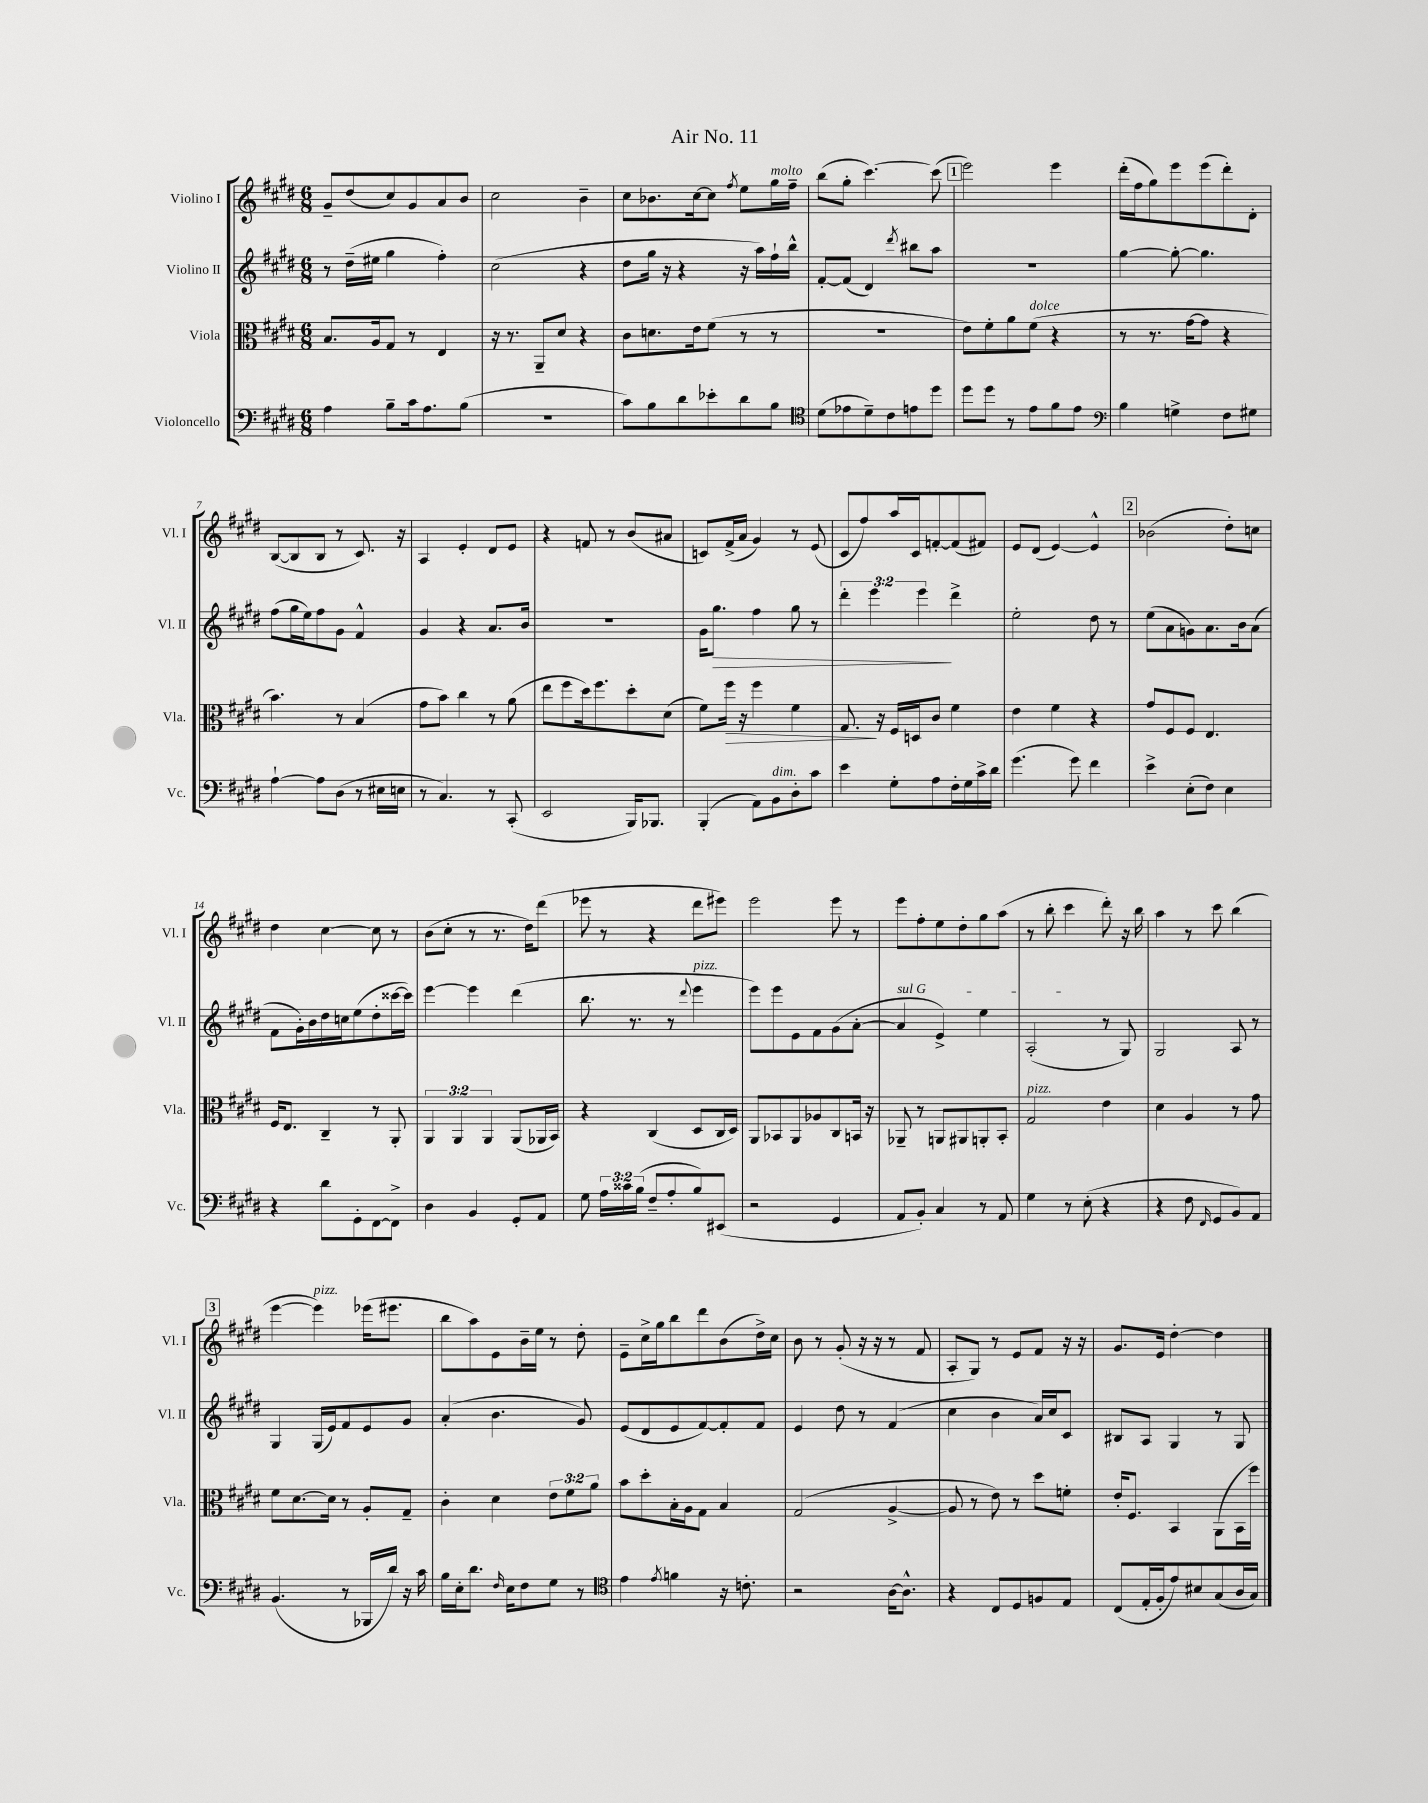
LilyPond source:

\header { title = "Air No. 11" }
<<
\new StaffGroup <<
\new Staff = "s0" \with { instrumentName = "Violino I" shortInstrumentName = "Vl. I" } {
    \clef treble \key e \major \numericTimeSignature \time 6/8
    \autoBeamOff gis'8[-- dis''8( cis''8) gis'8 a'8 b'8] |
    cis''2 b'4-- |
    cis''8[ bes'8. cis''16~ cis''8] \acciaccatura { fis''8 } e''8[ gis''16^\markup { \italic "molto" } fis''16]-- |
    b''8[( gis''8]-. cis'''4.~) cis'''8( |
    \mark \markup { \box "1" } e'''2) e'''4 |
    dis'''16[-.( fis''16 gis''8) e'''8 e'''8( dis'''8-.) dis'8]-. |
    b8[~( b8 b8] r8 cis'8.) r16 |
    a4 e'4-. dis'8[ e'8] |
    r4 f'8 r8 b'8[( ais'8] |
    c'8[) fis'16->( a'16] gis'4) r8 e'8( |
    cis'8[ fis''8) a''16 cis'16 f'8~-. f'8( fis'8]) |
    e'8[ dis'8]( e'4~) e'4-^ |
    \mark \markup { \box "2" } bes'2( dis''8[-.) c''8] |
    dis''4 cis''4~ cis''8 r8 |
    b'8[( cis''8]-. r8 r8. dis''16[) dis'''8]( |
    ees'''8 r8 r4 dis'''8[ eis'''8]) |
    e'''2 e'''8 r8 |
    e'''8[ fis''8-. e''8 dis''8-. gis''8 a''8]( |
    r8 b''8-. cis'''4 dis'''8-.) r16 b''16 |
    a''4 r8 cis'''8 b''4( |
    \mark \markup { \box "3" } e'''4~ e'''4^\markup { \italic "pizz." }) ees'''16[( eis'''8.] |
    b''8[ a''8) e'8 b'16-- e''16] r8 dis''8-. |
    e'8[-- cis''16-> gis''16 b''8 dis'''8 b'8( dis''16->) cis''16] |
    b'8 r8 gis'8-.( r16 r16 r8 fis'8 |
    a8[-. gis8]) r8 e'8[ fis'8] r16 r16 |
    gis'8.[ e'16] dis''4~-. dis''4 \bar "|." |
}
\new Staff = "s1" \with { instrumentName = "Violino II" shortInstrumentName = "Vl. II" } {
    \clef treble \key e \major \numericTimeSignature \time 6/8 \override Staff.TupletNumber.text = #tuplet-number::calc-fraction-text
    \autoBeamOff r8 dis''16[--( eis''16] gis''4 fis''4-.) |
    cis''2( r4 |
    dis''8[ gis''16] r16 r4 r16 a''16[) fis''16-! b''16]-^ |
    fis'8[~-. fis'8]( dis'4) \acciaccatura { dis'''8 } bis''8[ a''8] |
    \mark \markup { \box "1" } R2. |
    gis''4~ gis''8~-. gis''4. |
    fis''8[( gis''16 e''16) fis''8 gis'8] fis'4-^ |
    gis'4 r4 a'8.[ b'16] |
    R2. |
    gis'16[ gis''8.]\> fis''4 gis''8 r8 |
    \tuplet 3/2 { dis'''4-. e'''4 e'''4\! } dis'''4-> |
    e''2-. dis''8 r8 |
    \mark \markup { \box "2" } e''8[( a'8 g'8) a'8. b'16 a'8]( |
    fis'8[ gis'16-.) b'16 dis''16 c''16 e''8( dis''8-. cisis'''16~ cisis'''16]) |
    e'''4~ e'''4 dis'''4( |
    b''8. r8. r8 \appoggiatura { dis'''8 } e'''4^\markup { \italic "pizz." } |
    e'''8[) e'''8 e'8 fis'8 gis'8( a'8]~-. |
    \once \override TextSpanner.bound-details.left.text = \markup { \italic "sul G" } a'4\startTextSpan e'4->) e''4 |
    a2-.\stopTextSpan( r8 gis8) |
    gis2 a8 r8 |
    \mark \markup { \box "3" } gis4 gis16[( e'16) fis'8 e'8 gis'8] |
    a'4-.( b'4. gis'8) |
    e'8[( dis'8 e'8 fis'8~) fis'8-. fis'8] |
    e'4 dis''8 r8 fis'4( |
    cis''4 b'4 a'16[) cis''16 cis'8] |
    bis8[ a8] gis4 r8 gis8 \bar "|." |
}
\new Staff = "s2" \with { instrumentName = "Viola" shortInstrumentName = "Vla." } {
    \clef alto \key e \major \numericTimeSignature \time 6/8 \override Staff.TupletNumber.text = #tuplet-number::calc-fraction-text
    \autoBeamOff b8.[ a16 gis8] r8 e4 |
    r16 r8. a,8[-- dis'8] r4 |
    cis'8[ d'8. e'16 fis'8]( r8 r8 |
    R2. |
    \mark \markup { \box "1" } e'8[) fis'8-. a'8 fis'8]^\markup { \italic "dolce" }( r4 |
    r8 r8. gis'16[~ gis'8] r4 |
    b'4.) r8 b4( |
    gis'8[ b'8]) cis''4 r8 a'8( |
    e''8[ fis''8 dis''16) fis''8. dis''8-. dis'8]( |
    fis'8[) fis''16]\> r16 fis''4 fis'4 |
    gis8.\! r16 fis16[ d16 cis'8] fis'4 |
    e'4 fis'4 r4 |
    \mark \markup { \box "2" } gis'8[ fis8 fis8] e4. |
    fis16[ e8.] cis4-- r8 a,8-. |
    \tuplet 3/2 { a,4 a,4 a,4 } a,8[( aes,16 b,16]) |
    r4 cis4( dis8[ cis16 dis16]) |
    a,8[ bes,8 a,8 aes8 cis8 b,16] r16 |
    aes,8-- r8 a,8[ ais,8 a,8-. b,8]-. |
    gis2^\markup { \italic "pizz." } e'4 |
    dis'4 a4 r8 gis'8 |
    \mark \markup { \box "3" } fis'8[ dis'8.~ dis'16] r8 a8[-. gis8]-- |
    cis'4-. dis'4 \tuplet 3/2 { e'8[ fis'8 a'8] } |
    b'8[ dis''8-. b16-. a16 gis8] b4 |
    gis2( a4~-> |
    a8 r8 e'8) r8 dis''8[ f'8]-. |
    e'16[-. fis8.] b,4 a,8[( b,16 fis''16]) \bar "|." |
}
\new Staff = "s3" \with { instrumentName = "Violoncello" shortInstrumentName = "Vc." } {
    \clef bass \key e \major \numericTimeSignature \time 6/8 \override Staff.TupletNumber.text = #tuplet-number::calc-fraction-text
    \autoBeamOff a4 b8[-- cis'16 a8. b8]( |
    R2. |
    cis'8[) b8 dis'8 ees'8-. dis'8 b8] |
    \clef tenor dis'8[( ees'8 dis'8--) cis'8 e'8 dis''8] |
    \mark \markup { \box "1" } dis''8[ dis''8] r8 e'8[ fis'8 e'8] |
    \clef bass b4 g4-> fis8[ gis8] |
    a4~-! a8[ dis8]( r8 eis16[ e16] |
    r8 cis4.) r8 cis,8-.( |
    e,2 b,,16[) bes,,8.] |
    b,,4-.( a,8[) b,8^\markup { \italic "dim." } dis8-. cis'8] |
    e'4 gis8[-. a8 fis16-. gis16 cis'16-> dis'16] |
    gis'4.( gis'8) fis'4 |
    \mark \markup { \box "2" } e'4-> e8[-.( fis8]) e4 |
    r4 dis'8[ gis,8-. fis,8~ fis,8]-> |
    dis4 b,4 gis,8[-. a,8] |
    gis8 \tuplet 3/2 { a16[ cisis'16 b16]( } fis8[-- a8-. b8) eis,8]( |
    r2 gis,4 |
    a,8[ b,8]-.) cis4 r8 a,8 |
    gis4 r8 e8-.( r4 |
    r4 fis8 \grace { fis,16 } gis,8[ b,8) a,8] |
    \mark \markup { \box "3" } b,4.( r8 bes,,16[ dis'16]) r16 cis'16 |
    b16[ e16-. dis'8.] \grace { fis16 } e16[ fis8 gis8] r8 |
    \clef tenor e'4 \acciaccatura { e'8 } f'4 r16 c'8.-. |
    r2 a16[~ a8.]-^ |
    r4 cis8[ dis8 f8 e8] |
    cis8[( e16-. fis16-. e'8) bis8 gis8( a16 gis16]) \bar "|." |
}
>>
>>
